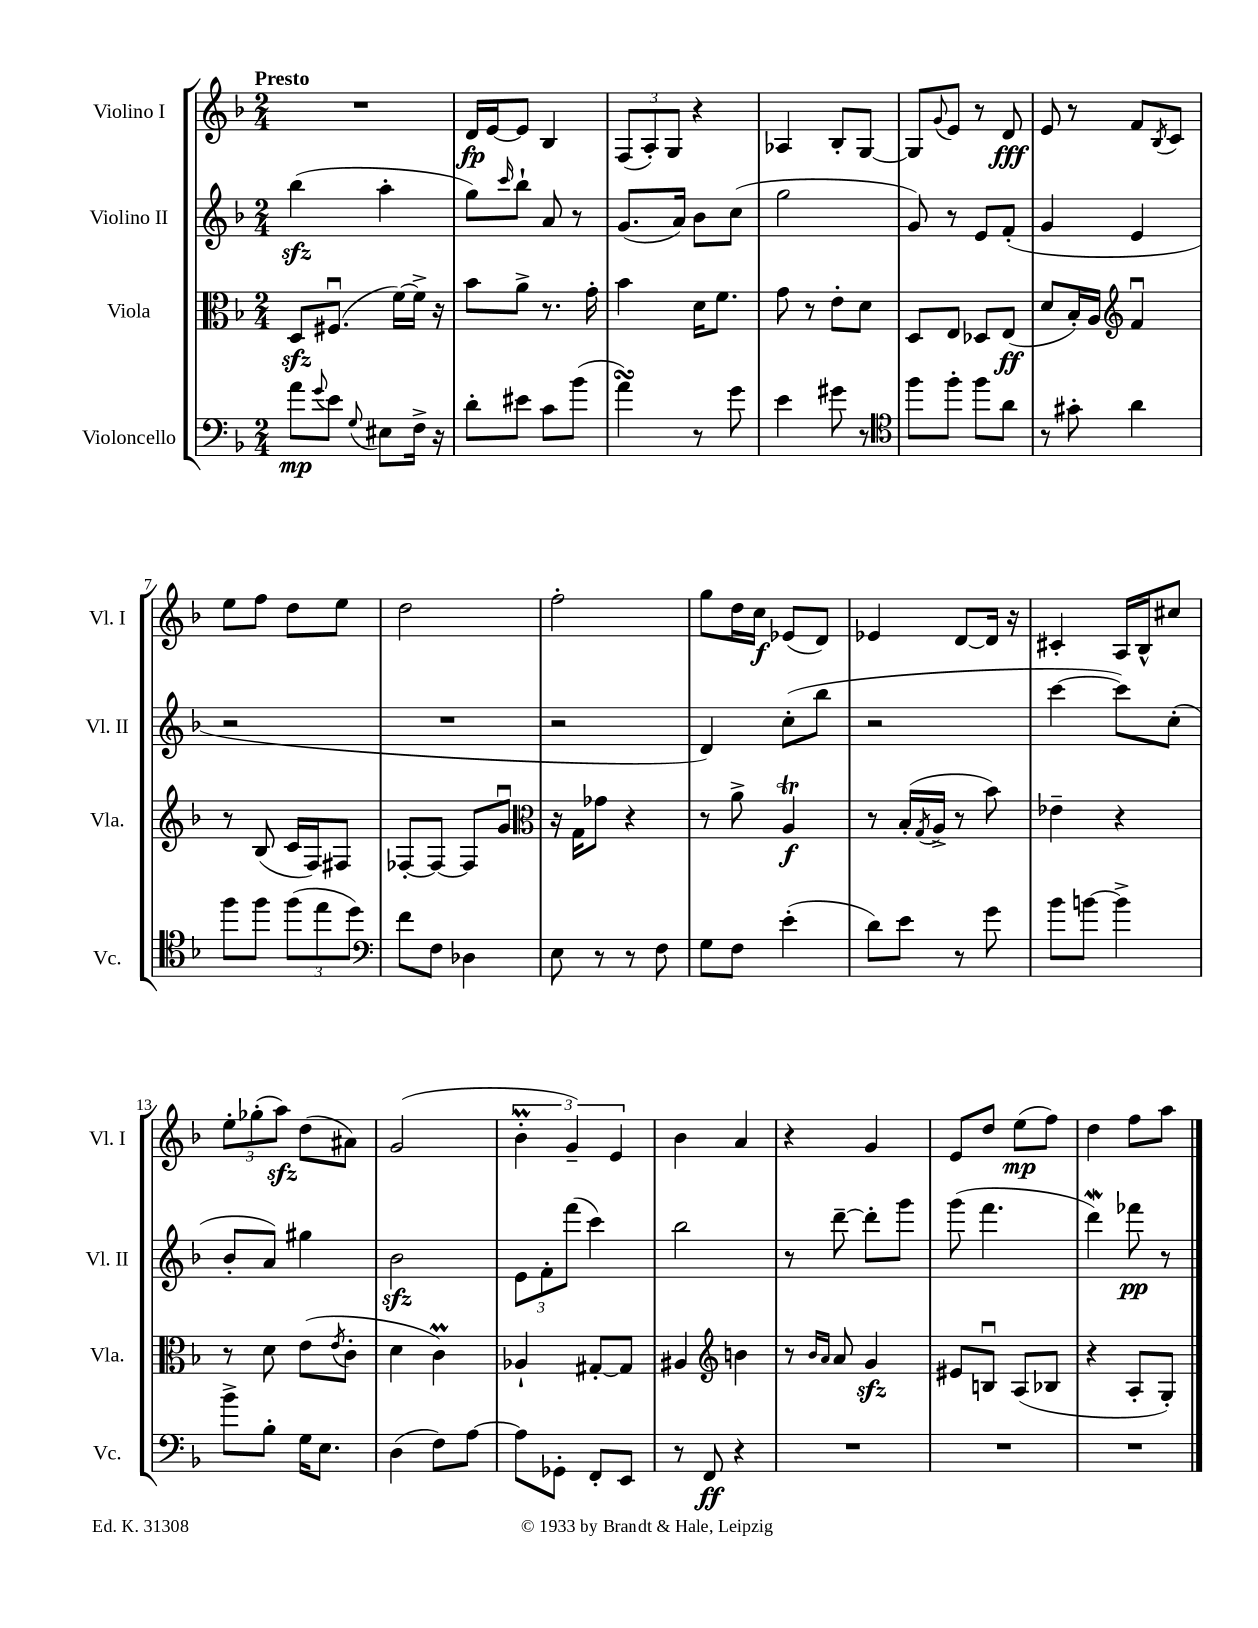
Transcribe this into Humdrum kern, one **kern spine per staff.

**kern	**kern	**kern	**kern
*staff4	*staff3	*staff2	*staff1
*clefF4	*clefC3	*clefG2	*clefG2
*k[b-]	*k[b-]	*k[b-]	*k[b-]
*M2/4	*M2/4	*M2/4	*M2/4
8a	8D	(4bb-	2r
8qqg	.	.	.
8e	(8.F#u	.	.
8qqG	.	.	.
8E#	.	4aa'	.
.	[16f)	.	.
16F^	16f^]	.	.
16r	16r	.	.
=	=	=	=
8d'	8b-	8gg)	16d
.	.	.	[16e
.	.	16qqccc	.
8e#	8a^	8bb-`	8e]
8c	8.r	8a	4B-
(8b-	.	8r	.
.	16g'	.	.
=	=	=	=
4a)	4b-	(8.g	(12F
.	.	.	12A')
.	.	.	12G
.	.	16a)	.
8r	16d	8b-	4r
.	8.f	.	.
8g	.	(8cc	.
=	=	=	=
4e	8g	2gg	4A-
.	8r	.	.
8g#	8e'	.	8B-'
8r	8d	.	[8G
=	=	=	=
*clefC4	*	*	*
8ff	8D	8g)	8G]
.	.	.	8qqg
8ff'	8E	8r	8e
8ff	8D-	8e	8r
8a	(8E	(8f'	8d
=	=	=	=
8r	8d	4g	8e
8g#'	16B-')	.	8r
.	16A	.	.
*	*clefG2	*	*
4a	4fu	4e	8f
.	.	.	8qB-
.	.	.	8c
=	=	=	=
8ff	8r	2r	8ee
8ff	(8B-	.	8ff
(12ff	16c	.	8dd
.	16F)	.	.
12ee	.	.	.
.	8F#	.	8ee
12dd)	.	.	.
=	=	=	=
*clefF4	*	*	*
8f	[8F-'	2r	2dd
8F	8F-_	.	.
4D-	8F-]	.	.
.	8gu	.	.
=	=	=	=
*	*clefC3	*	*
8E	16r	2r	2ff'
.	16G	.	.
8r	8g-	.	.
8r	4r	.	.
8F	.	.	.
=	=	=	=
8G	8r	4d)	8gg
8F	8a^	.	16dd
.	.	.	16cc
(4e'	4A	(8cc'	(8e-
.	.	8bb-	8d)
=	=	=	=
8d)	8r	2r	4e-
8e	(16B-'	.	.
.	8qG	.	.
.	16A^	.	.
8r	8r	.	[8d
8g	8b-)	.	16d]
.	.	.	16r
=	=	=	=
8b-	4e-~	[4ccc	4c#'
[8b	.	.	.
4b^]	4r	8ccc])	16A
.	.	.	16B-^^
.	.	(8cc'	8cc#
=	=	=	=
8b-^	8r	8b-'	12ee'
.	.	.	(12gg-'
8B-'	8d	8a)	.
.	.	.	12aa)
16G	(8e	4gg#	(8dd
8.E	.	.	.
.	8qe	.	.
.	8c'	.	8a#)
=	=	=	=
(4D	4d	2b-	(2g
8F)	4c)	.	.
[8A	.	.	.
=	=	=	=
8A]	4A-`	12e	6b-'
.	.	12f'	.
8GG-'	.	.	.
.	.	(12fff	6g~)
8FF'	[8G#'	4ccc)	.
.	.	.	6e
8EE	8G#]	.	.
=	=	=	=
8r	4A#	2bb-	4b-
8FF	.	.	.
*	*clefG2	*	*
4r	4b	.	4a
=	=	=	=
2r	8r	8r	4r
.	16qqb-	.	.
.	16qqa	.	.
.	8a	[8ddd~	.
.	4g	8ddd']	4g
.	.	8ggg	.
=	=	=	=
2r	8e#	(8ggg	8e
.	8Bu	4.fff	8dd
.	(8A	.	(8ee
.	8B-	.	8ff)
=	=	=	=
2r	4r	4ddd)	4dd
.	8A'	8fff-	8ff
.	8G')	8r	8aa
==	==	==	==
*-	*-	*-	*-
